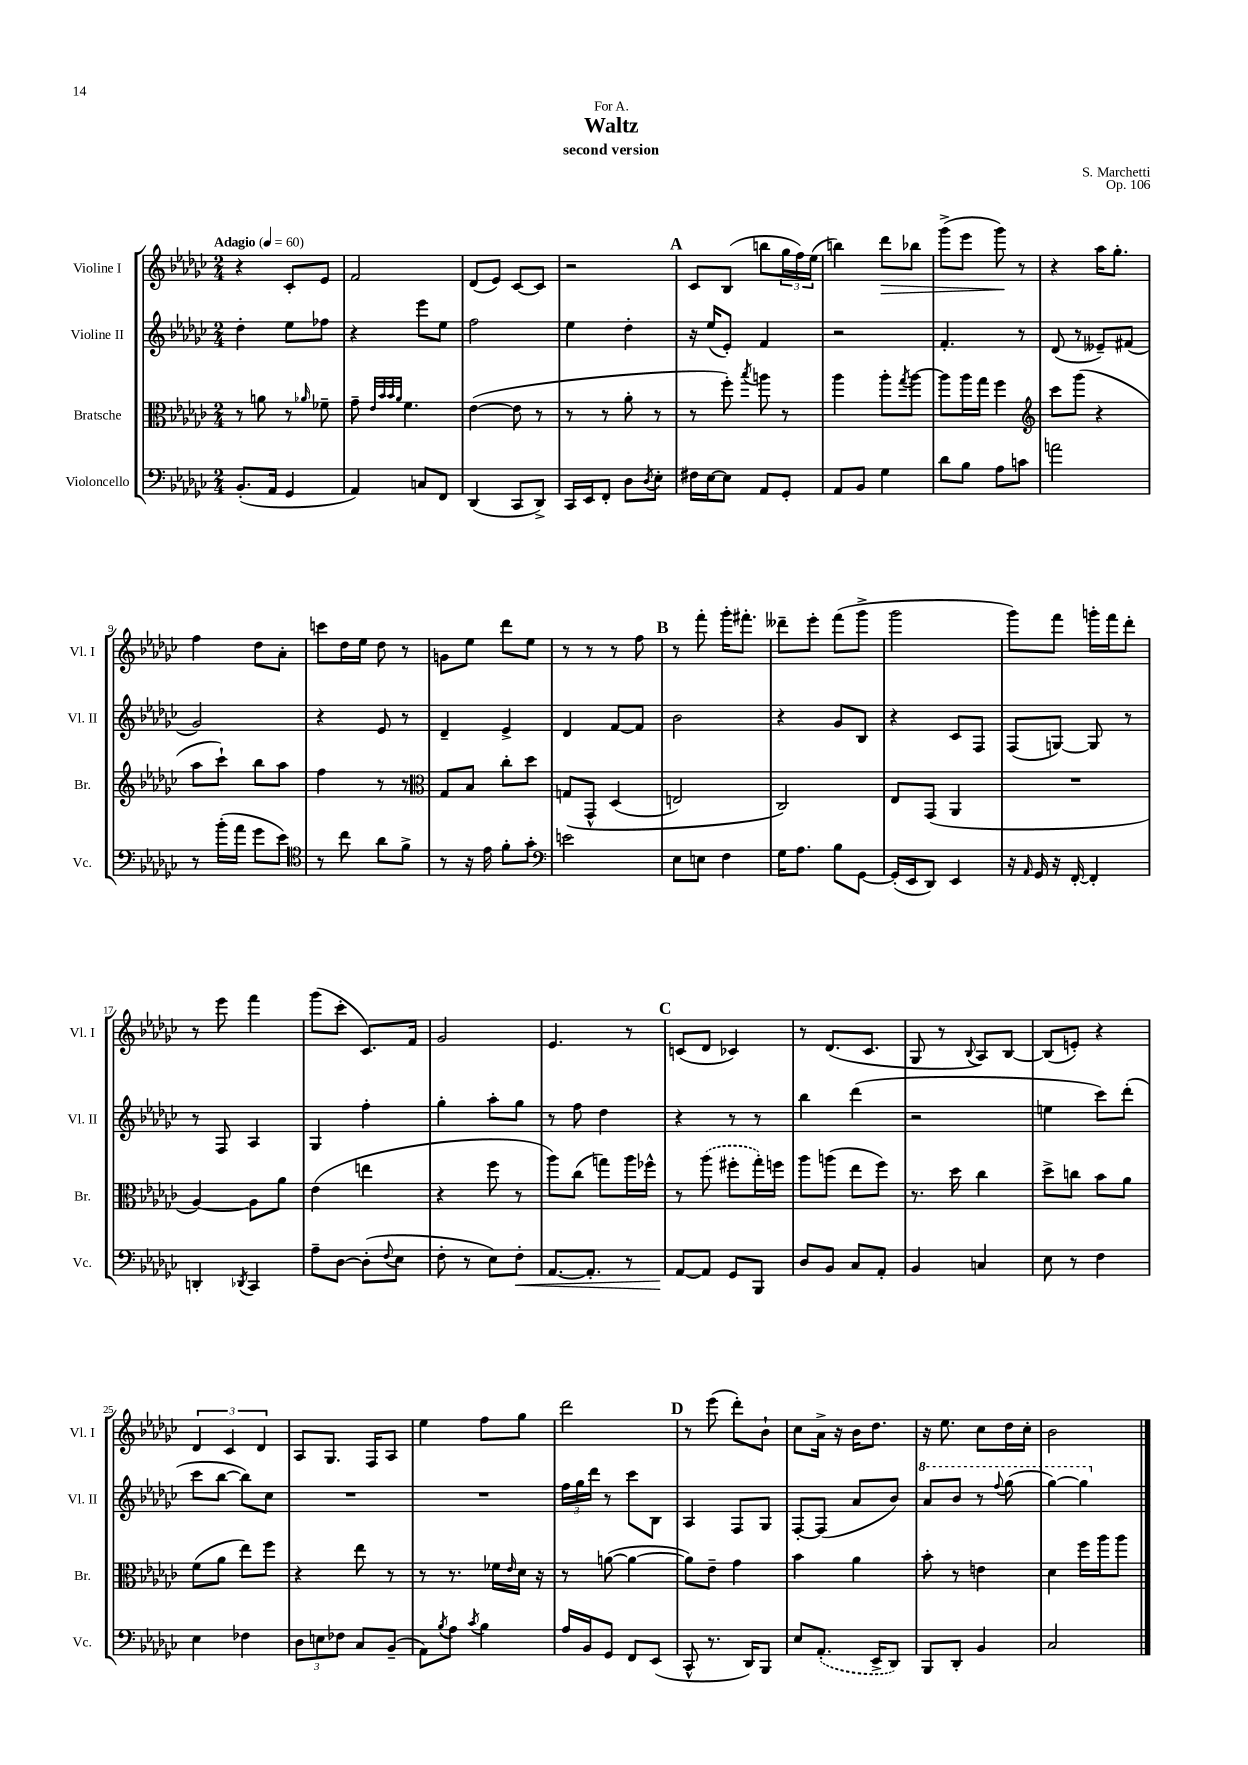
\header { title = "Waltz" composer = "S. Marchetti" subtitle = "second version" dedication = "For A." opus = "Op. 106" }
<<
\new StaffGroup <<
\new Staff = "s0" \with { instrumentName = "Violine I" shortInstrumentName = "Vl. I" } {
    \clef treble \key ges \major \numericTimeSignature \time 2/4 \tempo "Adagio" 4 = 60
    r4 ces'8-. ees'8 |
    f'2 |
    des'8( ees'8) ces'8~ ces'8 |
    r2 |
    \mark \markup { \bold "A" } ces'8 bes8( b''8 \tuplet 3/2 { ges''16 f''16) ees''16( } |
    b''4) des'''8\> bes''8 |
    ges'''8->( ees'''8 ges'''8\!) r8 |
    r4 aes''16 ges''8.-. |
    f''4 des''8 aes'8-. |
    c'''8 des''16 ees''16 des''8 r8 |
    g'8 ees''8 des'''8 ees''8 |
    r8 r8 r8 f''8 |
    \mark \markup { \bold "B" } r8 f'''8-. ges'''16-. fis'''8.-. |
    deses'''8-- ees'''8-. f'''8( ges'''8-> |
    ges'''2 |
    ges'''8) f'''8 g'''16-. f'''16 des'''8-. |
    r8 ees'''8 f'''4 |
    ges'''8( ces'''8-. ces'8.) f'16 |
    ges'2 |
    ees'4. r8 |
    \mark \markup { \bold "C" } c'8( des'8 ces'4) |
    r8 des'8.( ces'8. |
    ges8 r8 \appoggiatura { bes8 } aes8) bes8~ |
    bes8( e'8-.) r4 |
    \tuplet 3/2 { des'4 ces'4 des'4 } |
    aes8 ges8. f16 aes8 |
    ees''4 f''8 ges''8 |
    des'''2 |
    \mark \markup { \bold "D" } r8 ees'''8( des'''8-.) bes'8-! |
    ces''8 aes'16-> r16 bes'16 des''8. |
    r16 ees''8. ces''8 des''16 ces''16-. |
    bes'2 \bar "|." |
}
\new Staff = "s1" \with { instrumentName = "Violine II" shortInstrumentName = "Vl. II" } {
    \clef treble \key ges \major \numericTimeSignature \time 2/4
    des''4-. ees''8 fes''8 |
    r4 ees'''8 ees''8 |
    f''2 |
    ees''4 des''4-. |
    \mark \markup { \bold "A" } r16 ees''16( ees'8-.) f'4 |
    r2 |
    f'4.-. r8 |
    des'8( r8 eeses'8--) fis'8( |
    ges'2) |
    r4 ees'8 r8 |
    des'4-- ees'4-> |
    des'4 f'8~ f'8 |
    \mark \markup { \bold "B" } bes'2 |
    r4 ges'8 bes8 |
    r4 ces'8 f8 |
    f8( g8~) g8 r8 |
    r8 f8 aes4 |
    ges4 f''4-. |
    ges''4-. aes''8-. ges''8 |
    r8 f''8 des''4 |
    \mark \markup { \bold "C" } r4 r8 r8 |
    bes''4 des'''4( |
    r2 |
    e''4 ces'''8) des'''8-.( |
    ces'''8 bes''8~ bes''8) ces''8 |
    R2 |
    R2 |
    \tuplet 3/2 { f''16 ges''16 des'''16 } r8 ces'''8 bes8 |
    \mark \markup { \bold "D" } aes4 f8 ges8 |
    f8~-. f8( aes'8 bes'8) |
    \ottava #1 aes''8 bes''8 r8 \appoggiatura { f'''8 } ges'''8( |
    ges'''4~) ges'''4 \ottava #0 \bar "|." |
}
\new Staff = "s2" \with { instrumentName = "Bratsche" shortInstrumentName = "Br." } {
    \clef alto \key ges \major \numericTimeSignature \time 2/4
    r8 a'8 r8 \grace { aes'16 } fes'8-- |
    ges'8-- \grace { ees'32 bes'32 bes'32 aes'32 } f'4. |
    ees'4~( ees'8 r8 |
    r8 r8 aes'8-. r8 |
    \mark \markup { \bold "A" } r8 f''8-.) \acciaccatura { bes''8 } a''8 r8 |
    aes''4 aes''8-. \acciaccatura { ges''8 } aes''8~ |
    aes''8 aes''16 ges''16 f''4 |
    \clef treble ces'''8 ges'''8( r4 |
    aes''8 ces'''8-!) bes''8 aes''8 |
    f''4 r8 r8 |
    \clef alto ges8 bes8 ces''8-. des''8 |
    g8\( ges,8-^ des4( |
    \mark \markup { \bold "B" } e2) |
    ces2\) |
    ees8 ges,8( aes,4 |
    R2 |
    aes4~) aes8 aes'8 |
    ees'4( e''4 |
    r4 f''8 r8 |
    aes''8) ces''8( g''8) aes''16 fes''16-^ |
    \mark \markup { \bold "C" } r8 \once \slurDashed aes''8( fis''8-. ges''16-.) f''16 |
    aes''8 a''8( ees''8 f''8) |
    r8. des''16 ces''4 |
    des''8-> c''8 bes'8 aes'8 |
    f'8( aes'8 ees''8) f''8 |
    r4 ees''8 r8 |
    r8 r8. fes'16 \grace { ees'16 } des'16 r16 |
    r8 a'8~( a'4~ |
    \mark \markup { \bold "D" } a'8) ees'8-- ges'4 |
    bes'4 aes'4 |
    bes'8-. r8 e'4 |
    des'4 f''16 aes''16 aes''8 \bar "|." |
}
\new Staff = "s3" \with { instrumentName = "Violoncello" shortInstrumentName = "Vc." } {
    \clef bass \key ges \major \numericTimeSignature \time 2/4
    bes,8.-.( aes,16 ges,4 |
    aes,4) c8 f,8 |
    des,4( ces,8 des,8->) |
    ces,16 ees,16 f,8-. des8 \acciaccatura { des8 } ees8-. |
    \mark \markup { \bold "A" } fis16 ees16~ ees8 aes,8 ges,8-. |
    aes,8 bes,8 ges4 |
    des'8 bes8 aes8 c'8 |
    a'2 |
    r8 bes'16-.( aes'16 ges'8 ees'8) |
    \clef tenor r8 ces''8 aes'8 f'8-> |
    r8 r16 ees'16 f'8-. ges'8-. |
    \clef bass e'2 |
    \mark \markup { \bold "B" } ees8 e8 f4 |
    ges16 aes8. bes8 ges,8~ |
    ges,16-.( ees,16 des,8) ees,4 |
    r16 \grace { aes,16 } ges,16 r16 f,16~-. f,4-. |
    d,4-. \acciaccatura { des,8 } ces,4 |
    aes8-- des8~ des8-.( \appoggiatura { f8 } ees8 |
    f8-. r8 ees8) f8-.\< |
    aes,8.~ aes,8.-. r8 |
    \mark \markup { \bold "C" } aes,8~\! aes,8 ges,8 bes,,8 |
    des8 bes,8 ces8 aes,8-. |
    bes,4 c4 |
    ees8 r8 f4 |
    ees4 fes4 |
    \tuplet 3/2 { des8 e8 fes8 } ces8 bes,8--( |
    aes,8) \acciaccatura { bes8 } aes8 \acciaccatura { ces'8 } bes4 |
    aes16 bes,16 ges,8 f,8 ees,8( |
    \mark \markup { \bold "D" } ces,8-^ r8. des,16) bes,,8 |
    ees8 \once \slurDashed aes,8.-.( ees,16-> des,8) |
    bes,,8 des,8-. bes,4 |
    ces2 \bar "|." |
}
>>
>>
